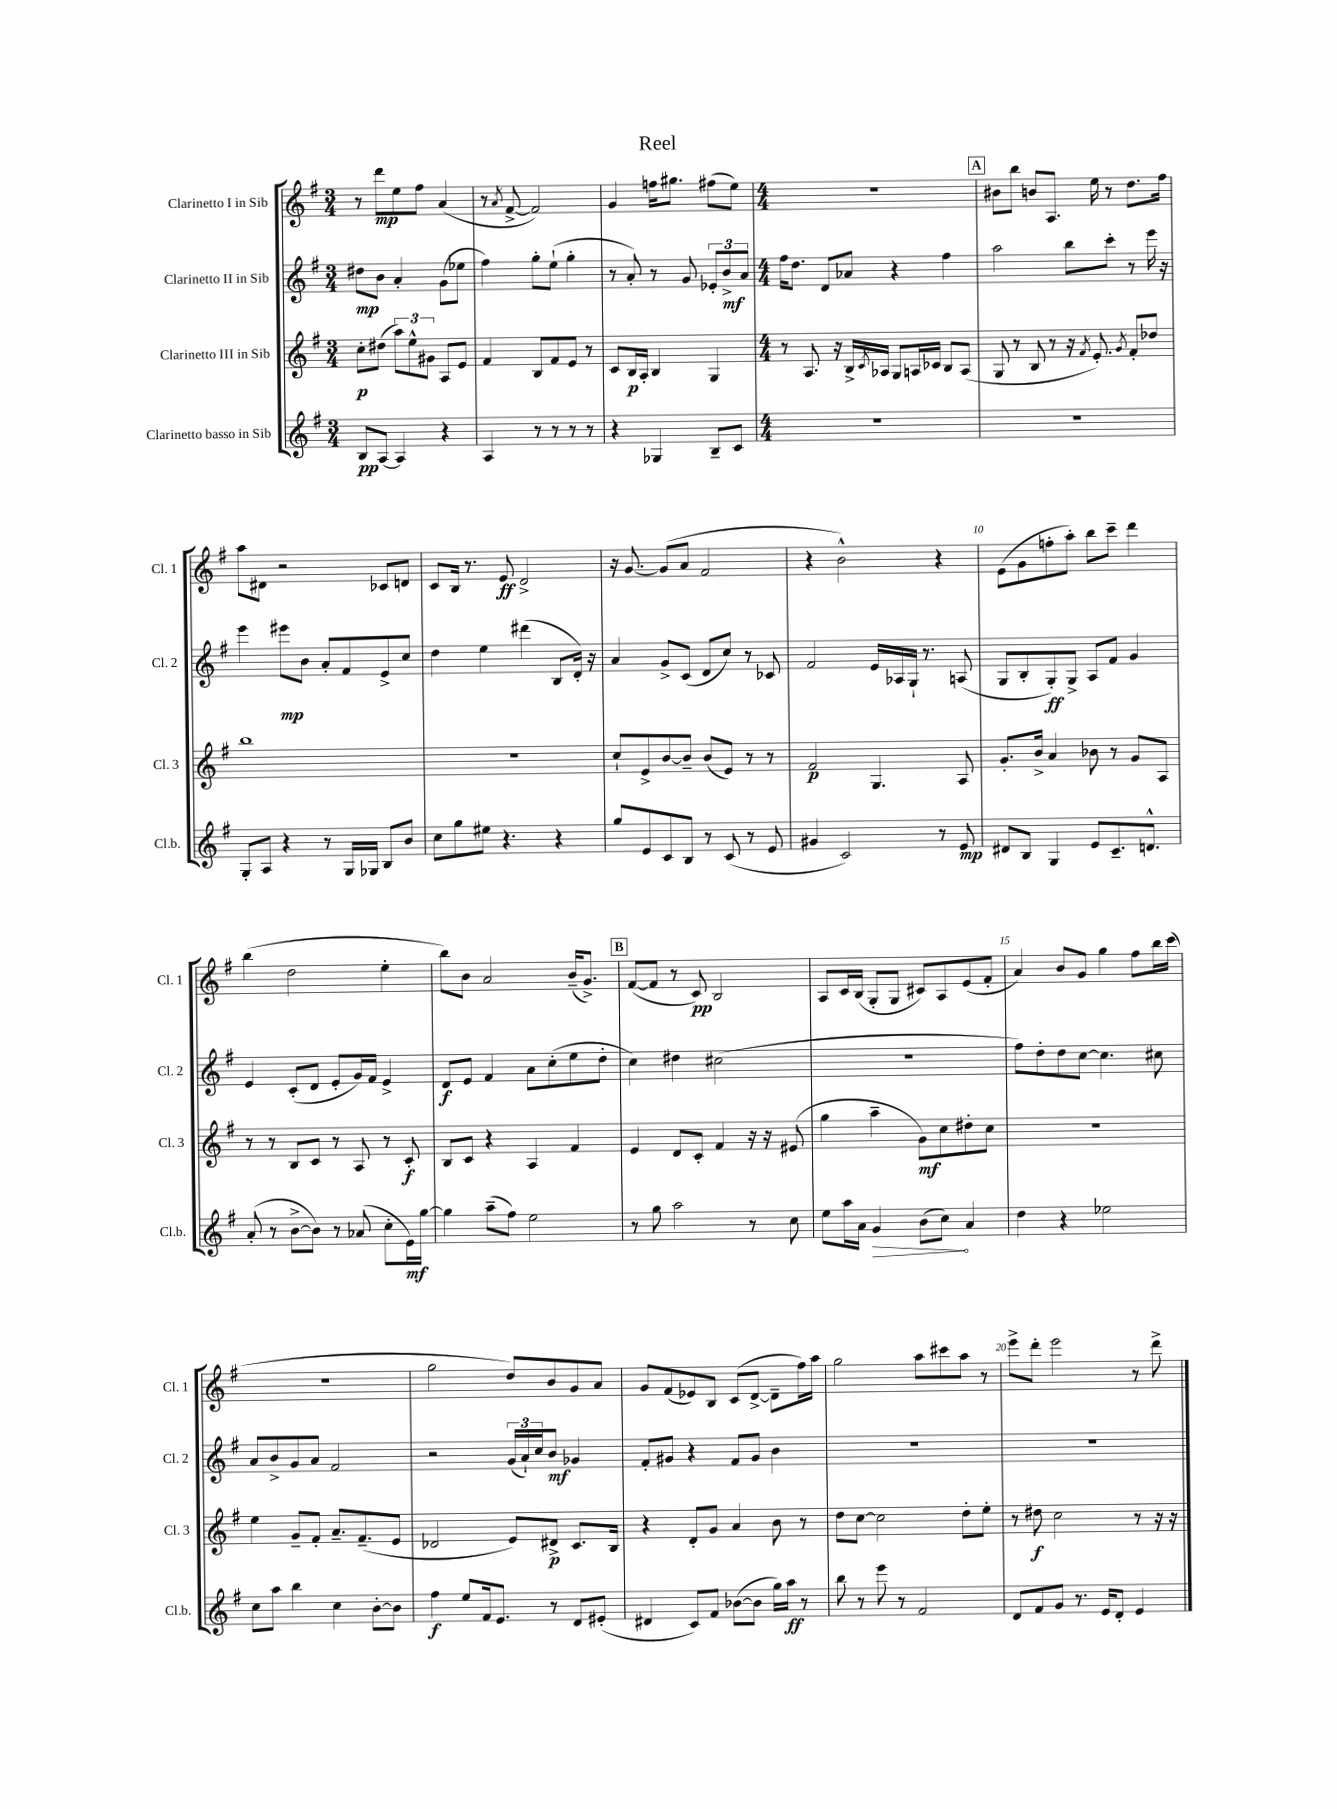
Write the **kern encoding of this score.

**kern	**dynam	**kern	**dynam	**kern	**dynam	**kern	**dynam
*part4	*part4	*part3	*part3	*part2	*part2	*part1	*part1
*staff4	*staff4	*staff3	*staff3	*staff2	*staff2	*staff1	*staff1
*I"Clarinetto basso in Sib	*	*I"Clarinetto III in Sib	*	*I"Clarinetto II in Sib	*	*I"Clarinetto I in Sib	*
*I'Cl.b.	*	*I'Cl. 3	*	*I'Cl. 2	*	*I'Cl. 1	*
*clefG2	*	*clefG2	*	*clefG2	*	*clefG2	*
*k[f#]	*	*k[f#]	*	*k[f#]	*	*k[f#]	*
*M3/4	*	*M3/4	*	*M3/4	*	*M3/4	*
=1	=1	=1	=1	=1	=1	=1	=1
8B/L	pp	8cc'\L	p	8dd#X\L	mp	8r	.
[8A/J	.	(8dd#X\J	.	8b\J	.	8ddd\L	mp
4A/]	.	12aa\L)	.	4a'/	.	8ee\	.
.	.	12ee^^\	.	.	.	.	.
.	.	.	.	.	.	8ff#\J	.
.	.	12g#X\J	.	.	.	.	.
4r	.	8A/L	.	(8g\L	.	(4a/	.
.	.	8e/J	.	8ee-X\J	.	.	.
=2	=2	=2	=2	=2	=2	=2	=2
4A/	.	4f#/	.	4ff#\)	.	8r	.
.	.	.	.	.	.	8qa/	.
.	.	.	.	.	.	[8f#^/	.
8r	.	8B/L	.	8gg'\L	.	2f#/])	.
8r	.	8f#/	.	(8ee`\J	.	.	.
8r	.	8e/J	.	4gg'\	.	.	.
8r	.	8r	.	.	.	.	.
=3	=3	=3	=3	=3	=3	=3	=3
4r	.	8c/L	.	8r	.	4g/	.
.	.	16B/L	p	8a'/)	.	.	.
.	.	16A'/JJ	.	.	.	.	.
4G-X/	.	4B/	.	8r	.	16ffn\KL	.
.	.	.	.	.	.	8.gg#X\J	.
.	.	.	.	8g/	.	.	.
8B~/L	.	4G/	.	12e-X'/L	.	(8ff#X\L	.
.	.	.	.	12b^/	mf	.	.
8c/J	.	.	.	.	.	8ee\J)	.
.	.	.	.	12a/J	.	.	.
=4	=4	=4	=4	=4	=4	=4	=4
*M4/4	*	*M4/4	*	*M4/4	*	*M4/4	*
1r	.	8r	.	16ff#\KL	.	1r	.
.	.	.	.	8.dd\J	.	.	.
.	.	8.A/	.	.	.	.	.
.	.	.	.	8d/L	.	.	.
.	.	16r	.	.	.	.	.
.	.	16B^/LL	.	8a-X/J	.	.	.
.	.	8qc/	.	.	.	.	.
.	.	16A-X/JJ	.	.	.	.	.
.	.	8G/L	.	4r	.	.	.
.	.	16An/L	.	.	.	.	.
.	.	16c-X/JJ	.	.	.	.	.
.	.	8B/L	.	4ff#\	.	.	.
.	.	(8A/J	.	.	.	.	.
!!LO:REH:place=s1:t=A
=5	=5	=5	=5	=5	=5	=5	=5
1r	.	8G/	.	2aa\	.	8b#X\L	.
.	.	8r	.	.	.	8bb\J	.
.	.	8B/	.	.	.	8bn/L	.
.	.	8r	.	.	.	8.A/J	.
.	.	16r	.	8bb\L	.	.	.
.	.	8qf#/	.	.	.	.	.
.	.	8.e'/)	.	.	.	16ee\	.
.	.	.	.	8ccc'\J	.	8r	.
.	.	8qg/	.	.	.	.	.
.	.	8f#'/L	.	8r	.	8.dd\L	.
.	.	8dd-X/J	.	16eee\	.	.	.
.	.	.	.	16r	.	16ff#\Jk	.
!!LO:LB:g=z
=6	=6	=6	=6	=6	=6	=6	=6
8G'/L	.	1bb	.	4eee\	.	8aa\L	.
8A/J	.	.	.	.	.	8d#X\J	.
4r	.	.	.	8eee#X\L	mp	2r	.
.	.	.	.	8b\J	.	.	.
8r	.	.	.	8a'/L	.	.	.
16G/LL	.	.	.	8f#/	.	.	.
16G-X/JJ	.	.	.	.	.	.	.
8B/L	.	.	.	8e^/	.	8c-X/L	.
8b/J	.	.	.	8cc/J	.	8dn/J	.
=7	=7	=7	=7	=7	=7	=7	=7
8cc\L	.	1r	.	4dd\	.	8c/L	.
8gg\	.	.	.	.	.	16B/Jk	.
.	.	.	.	.	.	8.r	.
8ee#X\J	.	.	.	4ee\	.	.	.
4.r	.	.	.	.	.	8e/	ff
.	.	.	.	(4ddd#X\	.	2d^/	.
4r	.	.	.	8B/L	.	.	.
.	.	.	.	16d'/Jk)	.	.	.
.	.	.	.	16r	.	.	.
=8	=8	=8	=8	=8	=8	=8	=8
8gg/L	.	8cc`/L	.	4a/	.	16r	.
.	.	.	.	.	.	[8.g/	.
8e/	.	8e^/	.	.	.	.	.
8c/	.	[8b/	.	8g^/L	.	(8g/L]	.
8B/J	.	8b~/J]	.	(8c/J	.	8a/J	.
8r	.	(8b/L	.	8d/L	.	2f#/	.
(8c/	.	8e/J)	.	8cc/J)	.	.	.
8r	.	8r	.	8r	.	.	.
8e/	.	8r	.	8c-X/	.	.	.
=9	=9	=9	=9	=9	=9	=9	=9
4g#X/	.	2f#/	p	2f#/	.	4r	.
2c/)	.	.	.	.	.	2b^^\)	.
.	.	4.G/	.	16e/LL	.	.	.
.	.	.	.	16A-X/	.	.	.
.	.	.	.	16G`/JJ	.	.	.
.	.	.	.	8.r	.	.	.
8r	.	.	.	.	.	4r	.
8e/	mp	8A/	.	(8An/	.	.	.
=10	=10	=10	=10	=10	=10	=10	=10
8d#X/L	.	8.g'/L	.	8G/L	.	(8e\L	.
8B/J	.	.	.	8B'/	.	8g\	.
.	.	16b^/Jk	.	.	.	.	.
4G/	.	4a/	.	8G'/)	ff	8ffn'\	.
.	.	.	.	8G^/J	.	8aa'\J)	.
8e/L	.	8b-X\	.	8A/L	.	8bb\L	.
8.c~/	.	8r	.	8f#/J	.	8ccc~\J	.
.	.	8g/L	.	4g/	.	4ddd\	.
8.dn^^/J	.	.	.	.	.	.	.
.	.	8A/J	.	.	.	.	.
!!LO:LB:g=z
=11	=11	=11	=11	=11	=11	=11	=11
(8a'/	.	8r	.	4e/	.	(4bb\	.
8r	.	8r	.	.	.	.	.
[8b^\L	.	8B/L	.	(8c'/L	.	2dd\	.
8b\J])	.	8c/J	.	8d/J	.	.	.
8r	.	8r	.	8e'/L	.	.	.
(8a-X/	.	8A/	.	16g/L)	.	.	.
.	.	.	.	16f#/JJ	.	.	.
8cc'\L	.	8r	.	4e^/	.	4ee'\	.
16e\L)	mf	8c'/	f	.	.	.	.
[16gg\JJ	.	.	.	.	.	.	.
=12	=12	=12	=12	=12	=12	=12	=12
4gg\]	.	8B/L	.	8d/L	f	8bb\L)	.
.	.	8c/J	.	8e/J	.	8b\J	.
(8aa~\L	.	4r	.	4f#/	.	2a/	.
8ff#\J)	.	.	.	.	.	.	.
2ee\	.	4A/	.	8a\L	.	.	.
.	.	.	.	(8cc'\	.	.	.
.	.	4f#/	.	8ee\	.	(16b~/KL	.
.	.	.	.	.	.	8.g^/J)	.
.	.	.	.	8dd'\J	.	.	.
!!LO:REH:place=s1:t=B
=13	=13	=13	=13	=13	=13	=13	=13
8r	.	4e/	.	4cc\)	.	([8f#/L	.
8gg\	.	.	.	.	.	8f#/J]	.
2aa\	.	8d/L	.	4dd#X\	.	8r	.
.	.	8c'/J	.	.	.	8c/)	pp
.	.	4f#/	.	(2cc#X\	.	2B/	.
8r	.	16r	.	.	.	.	.
.	.	16r	.	.	.	.	.
8cc\	.	(8e#X/	.	.	.	.	.
=14	=14	=14	=14	=14	=14	=14	=14
8ee\L	.	4gg\	.	1r	.	8A/L	.
16aa\L	.	.	.	.	.	16c/L	.
16a\JJ	.	.	.	.	.	(16B/JJ	.
!	!LO:HP:b	!	!	!	!	!	!
4g/	>	4aa~\	.	.	.	8G'/L	.
.	.	.	.	.	.	8G/J	.
(8b\L	.	8g\L)	mf	.	.	8c#X/L)	.
8cc\J)	.	8cc\	.	.	.	8A/	.
4a/	]	8dd#X'\	.	.	.	(8e/	.
.	.	8cc\J	.	.	.	8f#'/J	.
=15	=15	=15	=15	=15	=15	=15	=15
4dd\	.	1r	.	8ff#\L)	.	4a/)	.
.	.	.	.	8dd'\	.	.	.
4r	.	.	.	8dd\	.	8b/L	.
.	.	.	.	[8cc\J	.	8g/J	.
2ee-X\	.	.	.	4.cc\]	.	4gg\	.
.	.	.	.	.	.	8ff#\L	.
.	.	.	.	8cc#X\	.	16bb\L	.
.	.	.	.	.	.	(16ccc\JJ	.
!!LO:LB:g=z
=16	=16	=16	=16	=16	=16	=16	=16
8cc\L	.	4ee\	.	8a/L	.	1r	.
8aa\J	.	.	.	8b^/	.	.	.
4bb\	.	8g~/L	.	8g/	.	.	.
.	.	8f#'/J	.	8a/J	.	.	.
4cc\	.	8.a~/L	.	2f#/	.	.	.
.	.	(8.f#~/	.	.	.	.	.
[8b'\L	.	.	.	.	.	.	.
8b\J]	.	8e/J	.	.	.	.	.
=17	=17	=17	=17	=17	=17	=17	=17
4ff#\	f	2d-X/	.	2r	.	2gg\	.
8ee/L	.	.	.	.	.	.	.
16f#/k	.	.	.	.	.	.	.
8.e/J	.	.	.	.	.	.	.
.	.	8e/L)	.	(24g/LL	.	8dd/L)	.
.	.	.	.	24a`/)	.	.	.
.	.	.	.	24cc/J	.	.	.
8r	.	8d#X^/J	p	8b/J	mf	8b/	.
8d/L	.	8.c/L	.	4g-X/	.	8g/	.
(8e#X'/J	.	.	.	.	.	8a/J	.
.	.	16B/Jk	.	.	.	.	.
=18	=18	=18	=18	=18	=18	=18	=18
4d#X/	.	4r	.	8f#'/L	.	8g/L	.
.	.	.	.	8g#X/J	.	(8f#/	.
8c/L)	.	8d'/L	.	4r	.	8e-X/)	.
8f#/J	.	8g/J	.	.	.	8B/J	.
([8b-X\L	.	4a/	.	8f#/L	.	(8c/L	.
8b-\J]	.	.	.	8g#/J	.	[8d^/J	.
16gg\LL)	.	8b\	.	4b\	.	8d~\L]	.
16aa\JJ	ff	.	.	.	.	.	.
8r	.	8r	.	.	.	16ff#\L)	.
.	.	.	.	.	.	16aa\JJ	.
=19	=19	=19	=19	=19	=19	=19	=19
8bb\	.	8dd\L	.	1r	.	2gg\	.
8r	.	[8cc\J	.	.	.	.	.
8eee\	.	2cc\]	.	.	.	.	.
8r	.	.	.	.	.	.	.
2f#/	.	.	.	.	.	8aa\L	.
.	.	.	.	.	.	8ccc#X\	.
.	.	8dd'\L	.	.	.	8aa\J	.
.	.	8ee'\J	.	.	.	8r	.
=20	=20	=20	=20	=20	=20	=20	=20
8d/L	.	8r	.	1r	.	8eee^\L	.
8f#/	.	8dd#X\	f	.	.	8ddd'\J	.
8g/J	.	2cc\	.	.	.	2eee\	.
8.r	.	.	.	.	.	.	.
16e/KL	.	.	.	.	.	.	.
8d'/J	.	.	.	.	.	.	.
4e/	.	8r	.	.	.	8r	.
.	.	16r	.	.	.	8ddd^\	.
.	.	16r	.	.	.	.	.
==	==	==	==	==	==	==	==
*-	*-	*-	*-	*-	*-	*-	*-
